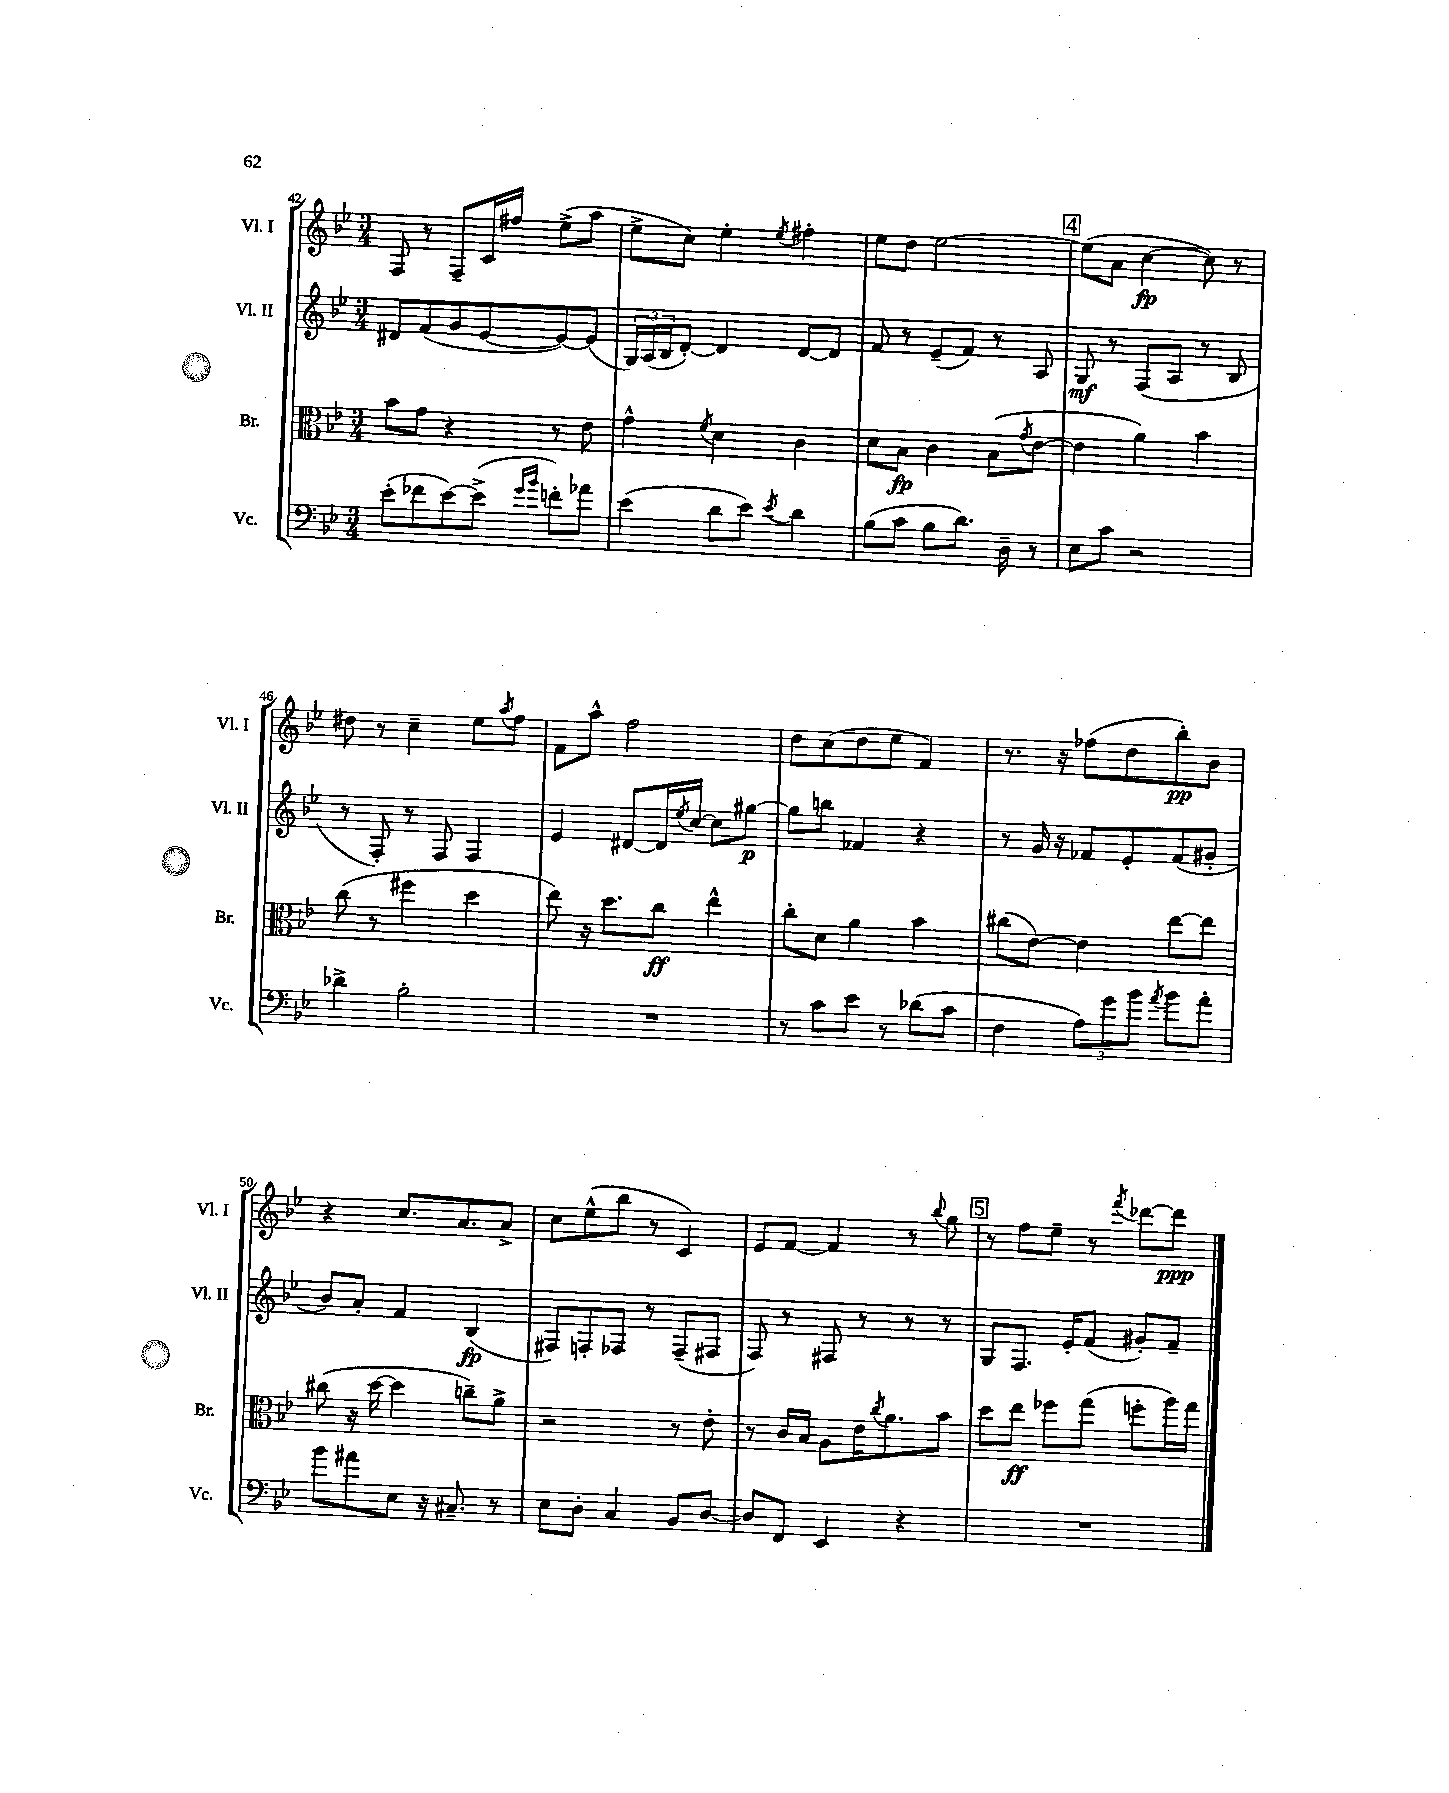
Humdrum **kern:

**kern	**kern	**kern	**kern
*staff4	*staff3	*staff2	*staff1
*clefF4	*clefC3	*clefG2	*clefG2
*k[b-e-]	*k[b-e-]	*k[b-e-]	*k[b-e-]
*M3/4	*M3/4	*M3/4	*M3/4
(8e-'	8b-	8d#	8F
8f-	8g	(8f	8r
[8e-)	4r	8g	8F~
(8e-^]	.	[8e-	16c
.	.	.	16ff#
16qqg	.	.	.
16qqb-	.	.	.
8f')	8r	8e-_)	(8ee-^
8a-	8e-	(8e-]	8aa
=	=	=	=
(4e-	4g^^	24G)	8ee-^
.	.	(24A	.
.	.	24B-	.
.	.	[8d')	8cc)
.	8qf	.	.
8d	4d	4d]	4ee-'
8e-)	.	.	.
8qe-	.	.	8qee-
4d	4c	[8d	4ff#'
.	.	8d]	.
=	=	=	=
(8B-	8d	8f	8ee-
8c	8B-	8r	8dd
8B-	4c	(8e-~	[2ee-
8.d)	.	8f)	.
.	(8B-	8r	.
16D~	.	.	.
.	8qg	.	.
8r	[8e-	8A	.
=	=	=	=
8E-	4e-]	8G	(8ee-]
8c	.	8r	8a
2r	4a)	(8F	[4cc
.	.	8A	.
.	4b-	8r	8cc])
.	.	8B-	8r
=	=	=	=
4d-^	(8cc	8r	8dd#
.	8r	8F')	8r
2B-'	4ff#	8r	4cc~
.	.	8F	.
.	4dd	4F	8ee-
.	.	.	8qaa
.	.	.	8ff
=	=	=	=
2.r	8ee-)	4e-	8f
.	16r	.	8aa^^
.	8.dd	.	.
.	.	[8d#	2ff
.	8cc	16d#]	.
.	.	8qee-	.
.	.	[16cc	.
.	4ee-^^	8cc]	.
.	.	[8gg#	.
=	=	=	=
8r	8cc'	8gg#]	8dd
8c	8d	8bb	(8cc
8e-	4a	4f-	8dd
8r	.	.	8ee-
(8d-	4b-	4r	4f)
8c	.	.	.
=	=	=	=
4F	(8cc#	8r	8.r
.	[8e-)	16g	.
.	.	16r	16r
12A)	4e-]	8f-	(8ff-
12g	.	.	.
.	.	8e-'	8dd
12b-	.	.	.
8qa	.	.	.
8b-	[8ee-	(8f-	8bb-')
8a'	8ee-]	8g#'	8b-
=	=	=	=
8b-	(8cc#	8b-)	4r
8a#	16r	8a'	.
.	[16dd	.	.
8E-	4dd]	4f	8.cc
16r	.	.	.
8.C#~	.	.	8.a
.	8cc~)	(4B-	.
8r	8a^	.	8a^
=	=	=	=
8E-	2r	8F#)	8cc
8D'	.	8F'	(8ee-^^
4C	.	8F-	8bb-
.	.	8r	8r
8BB-	8r	(8F-~	4c)
[8D	8e-'	8F#	.
=	=	=	=
8D]	8r	8F)	8e-
8FF	16c	8r	[8f
.	16B-	.	.
4EE-	8A	8F#	4f]
.	16e-	8r	.
.	8qcc	.	.
.	8.a	.	.
4r	.	8r	8r
.	.	.	8qqbb-
.	8b-	8r	8gg
=	=	=	=
2.r	8dd	8G	8r
.	8ee-	8.F	8ff
.	8ff-	.	8ee-~
.	.	16e-'	.
.	(8gg	(8f	8r
.	.	.	8qfff
.	8ff'	8g#')	[8ddd-
.	16aa)	8f~	8ddd-]
.	16gg	.	.
==	==	==	==
*-	*-	*-	*-
